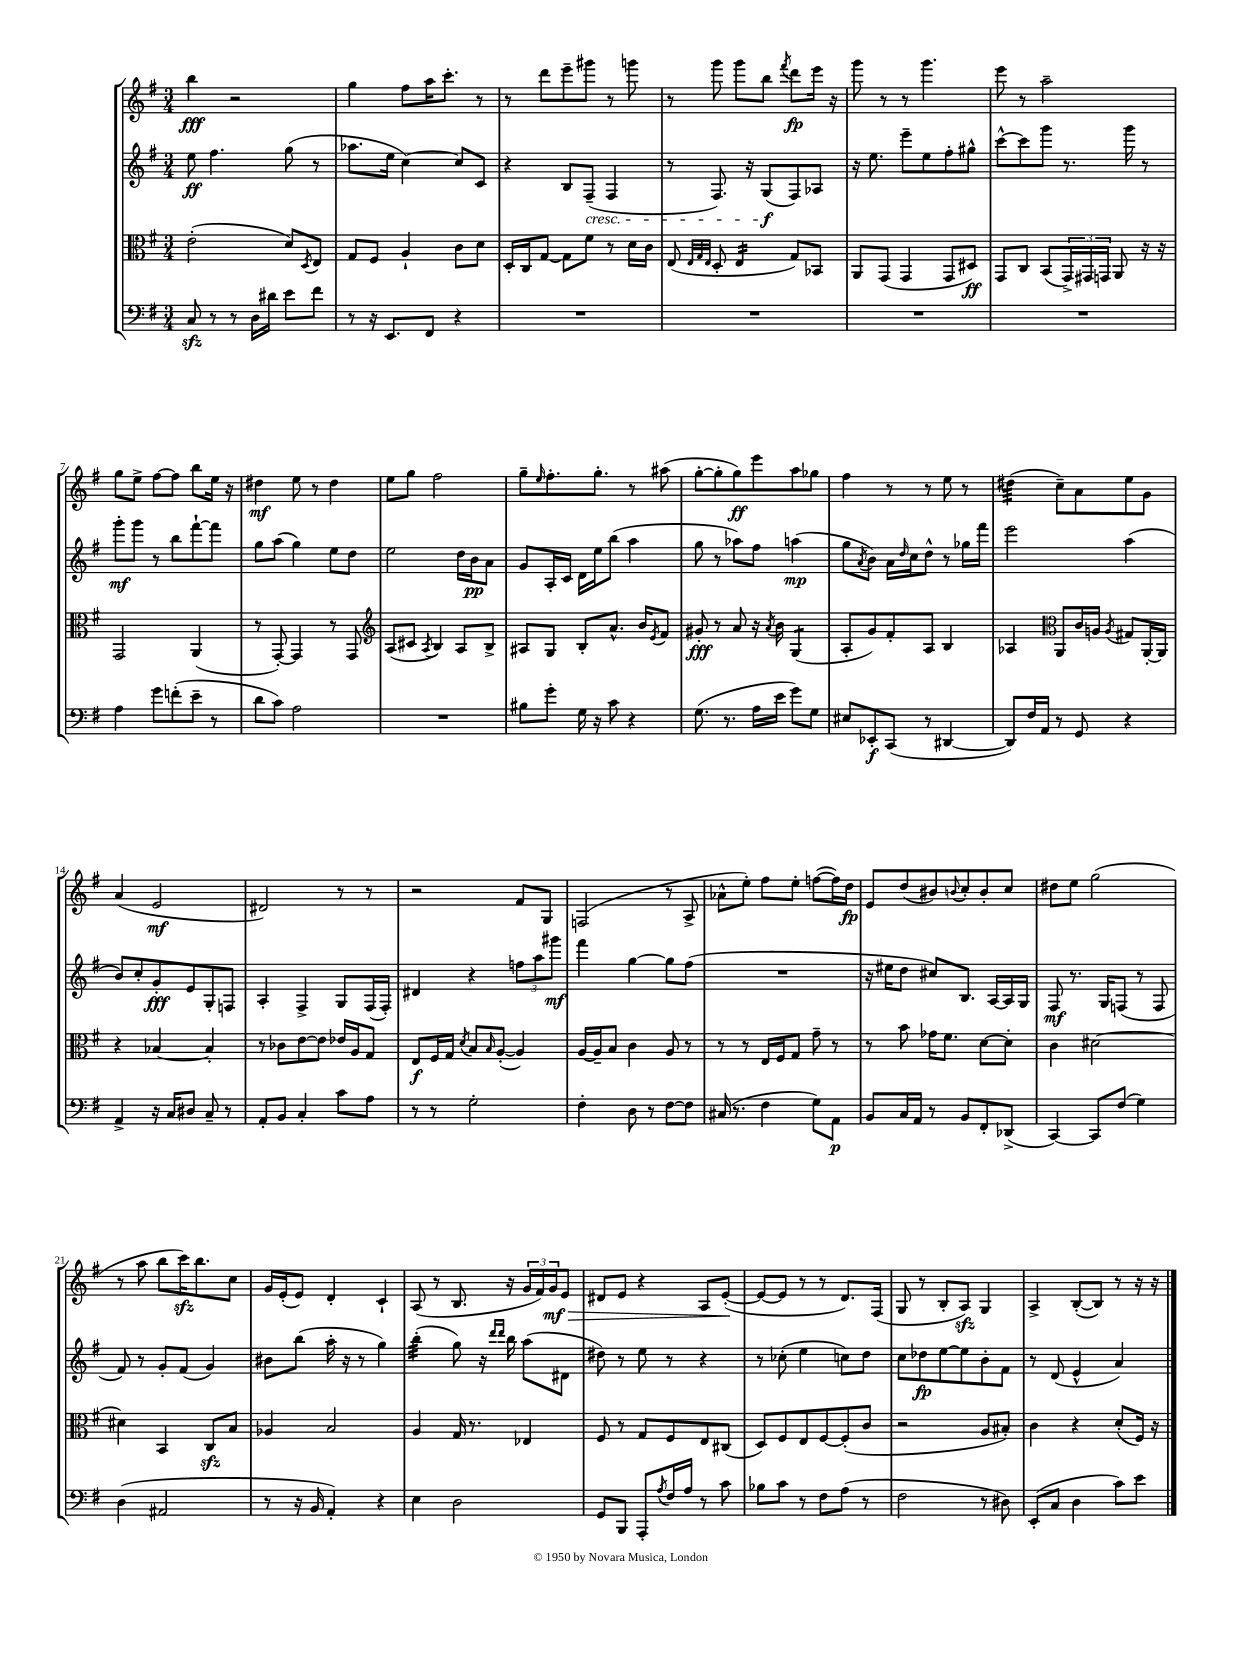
<<
\new StaffGroup <<
\new Staff = "s0" {
    \clef treble \key g \major \numericTimeSignature \time 3/4
    b''4\fff r2 |
    g''4 fis''8 a''16 c'''8.-. r8 |
    r8 d'''8 e'''8-- gis'''8 r8 g'''8 |
    r8 g'''8 g'''8 b''8 \acciaccatura { fis'''8 } d'''8\fp e'''16 r16 |
    g'''8 r8 r8 g'''4. |
    e'''8 r8 a''2-- |
    g''8 e''8-> fis''8~ fis''8 b''8 e''16 r16 |
    dis''4\mf e''8 r8 dis''4 |
    e''8 g''8 fis''2 |
    g''8-- \grace { e''16 } fis''8.-. g''8.-. r8 ais''8( |
    g''8~-. g''8-. g''8\ff) e'''8 a''8 ges''8 |
    fis''4 r8 r8 e''8 r8 |
    dis''4:32( c''8--) a'8 e''8 g'8 |
    a'4( e'2\mf |
    dis'2) r8 r8 |
    r2 fis'8 g8 |
    f2( r8 a8-> |
    aes'8-^ e''8-.) fis''8 e''8-. f''8~( f''16) d''16\fp |
    e'8 d''8( bis'8) \appoggiatura { b'8 } c''8-. b'8-. c''8 |
    dis''8 e''8 g''2( |
    r8 a''8 b''8 c'''16\sfz) b''8. c''8 |
    g'16 e'16-.( e'8) d'4-. c'4-! |
    a8( r8 b8. r16 \tuplet 3/2 { g'16 fis'16) g'16\mf\> } e'8 |
    dis'8 e'8 r4 a8 e'8~-.\!( |
    e'8~ e'8 r8 r8 d'8.) fis16( |
    g8 r8 b8-. a8\sfz) g4 |
    a4-> b8~-.( b8) r8 r16 r16 \bar "|." |
}
\new Staff = "s1" {
    \clef treble \key g \major \numericTimeSignature \time 3/4
    e''8\ff fis''4. g''8( r8 |
    aes''8. e''16 c''4~) c''8 c'8 |
    r4 b8 fis8--\cresc( fis4 |
    r8 fis8.) r16 g8\f\!( fis8) aes8 |
    r16 e''8. e'''8-- e''8 fis''8-. gis''8-^ |
    c'''8~-^ c'''8 g'''8 r8. g'''16 r8 |
    g'''8-.\mf g'''8 r8 b''8 fis'''8~-! fis'''8 |
    g''8 a''8( g''4) e''8 d''8 |
    e''2 d''16 b'16\pp a'8 |
    g'8 a16-. c'16 d'16 e''16 b''8( a''4 |
    g''8 r8 aes''8) fis''8 a''4\mp( |
    g''8 \acciaccatura { a'8 } b'8) a'16 \grace { d''16 } c''16 d''8-^ r8 ges''16 fis'''16 |
    e'''2 a''4( |
    b'8) c''8-. g'8-.\fff e'8 g8-. f8 |
    a4-. fis4-> g8 fis16( fis16-.) |
    dis'4 r4 \tuplet 3/2 { f''8 a''8 gis'''8\mf } |
    fis'''4 g''4~ g''8 fis''8( |
    R2. |
    r16 eis''16 d''8 cis''8) b8. a16~ a16 g16 |
    fis8\mf r8. g16 f8( r8 f8 |
    fis'8) r8 g'8-. fis'8( g'4) |
    bis'8 b''8( a''16-. r16 r8 g''4) |
    b''4:32-.( g''8) r16 \grace { d'''16 d'''16 } b''16 a''8( dis'8 |
    dis''8) r8 e''8 r8 r4 |
    r8 ces''8-.( e''4 c''8) d''8 |
    c''8 des''8\fp e''8~ e''8 b'8-. fis'8 |
    r8 d'8( e'4-^ a'4) \bar "|." |
}
\new Staff = "s2" {
    \clef alto \key g \major \numericTimeSignature \time 3/4
    e'2-.( d'8) \acciaccatura { d8 } e8 |
    g8 fis8 a4-! c'8 d'8 |
    d16-. c16 g8~ g8 fis'8 r8 d'16 c'16 |
    e8( \grace { e32 g32 e32 } d8-. e4:16 g8) bes,8 |
    a,8 g,8( g,4 g,8 dis8\ff) |
    g,8 c8 b,8( \tuplet 3/2 { g,16->) gis,16 g,16 } a,8 r16 r16 |
    g,2 a,4( |
    r8 g,8~-.) g,4 r8 g,8 |
    \clef treble a8( cis'8 \acciaccatura { a8 } b4) a8 b8-> |
    ais8 g8 b8-. a'8.-^ b'16 \acciaccatura { e'8 } fis'8 |
    gis'8-.\fff r8 a'8 r16 \acciaccatura { a'8 } b'16 g4:8( |
    a8-. g'8) fis'8-. a8 b4 |
    aes4 \clef alto a,8 c'16 a16 \acciaccatura { a8 } gis8 a,16~-. a,16 |
    r4 bes4~ bes4-. |
    r8 ces'8 e'8~ e'8 ees'16 a16 g8 |
    e8\f fis16 g16 \acciaccatura { d'8 } b8 \grace { b16 } a8~-.( a4) |
    a16~ a16-- b8 c'4 a8 r8 |
    r8 r8 e16 fis16 g8 g'8-- r8 |
    r8 b'8 ges'16 fis'8. d'8~ d'8-. |
    c'4 dis'2~ |
    dis'4 b,4 c8\sfz b8 |
    aes4 b2 |
    a4 g16 r8. ees4 |
    fis8 r8 g8 fis8 e8 cis8( |
    d8) fis8 e8 fis8~ fis8-.( c'8 |
    r2 a8 bis8-.) |
    c'4 r4 d'8-.( fis16) r16 \bar "|." |
}
\new Staff = "s3" {
    \clef bass \key g \major \numericTimeSignature \time 3/4
    c8\sfz r8 r8 d16 dis'16 e'8 fis'8 |
    r8 r16 e,8. fis,8 r4 |
    R2. |
    R2. |
    R2. |
    R2. |
    a4 g'8 f'8-.( e'8-- r8 |
    d'8 c'8) a2 |
    R2. |
    bis8 g'8-. g16 r16 c'8 r4 |
    g8.( r8. a16 e'16 g'8) g8 |
    eis8 ees,8-.\f c,8( r8 dis,4~ |
    dis,8) fis16 a,16 r8 g,8 r4 |
    a,4-> r16 c16 dis8 c8-- r8 |
    a,8-. b,8 c4-. c'8 a8 |
    r8 r8 g2-. |
    fis4-. d8 r8 fis8~ fis8 |
    cis16( r8. fis4 g8) a,8\p |
    b,8 c16 a,16 r8 b,8 fis,8-. des,8->( |
    c,4~) c,8 fis8( g4) |
    d4( ais,2 |
    r8 r16 b,16 a,4-.) r4 |
    e4 d2 |
    g,8 b,,8 a,,8-. \acciaccatura { a8 } fis16 a16 r8 c'8 |
    bes8 c'8 r8 fis8 a8( r8 |
    fis2 r8 dis8) |
    e,8-.( c8 d4 c'8) e'8 \bar "|." |
}
>>
>>
